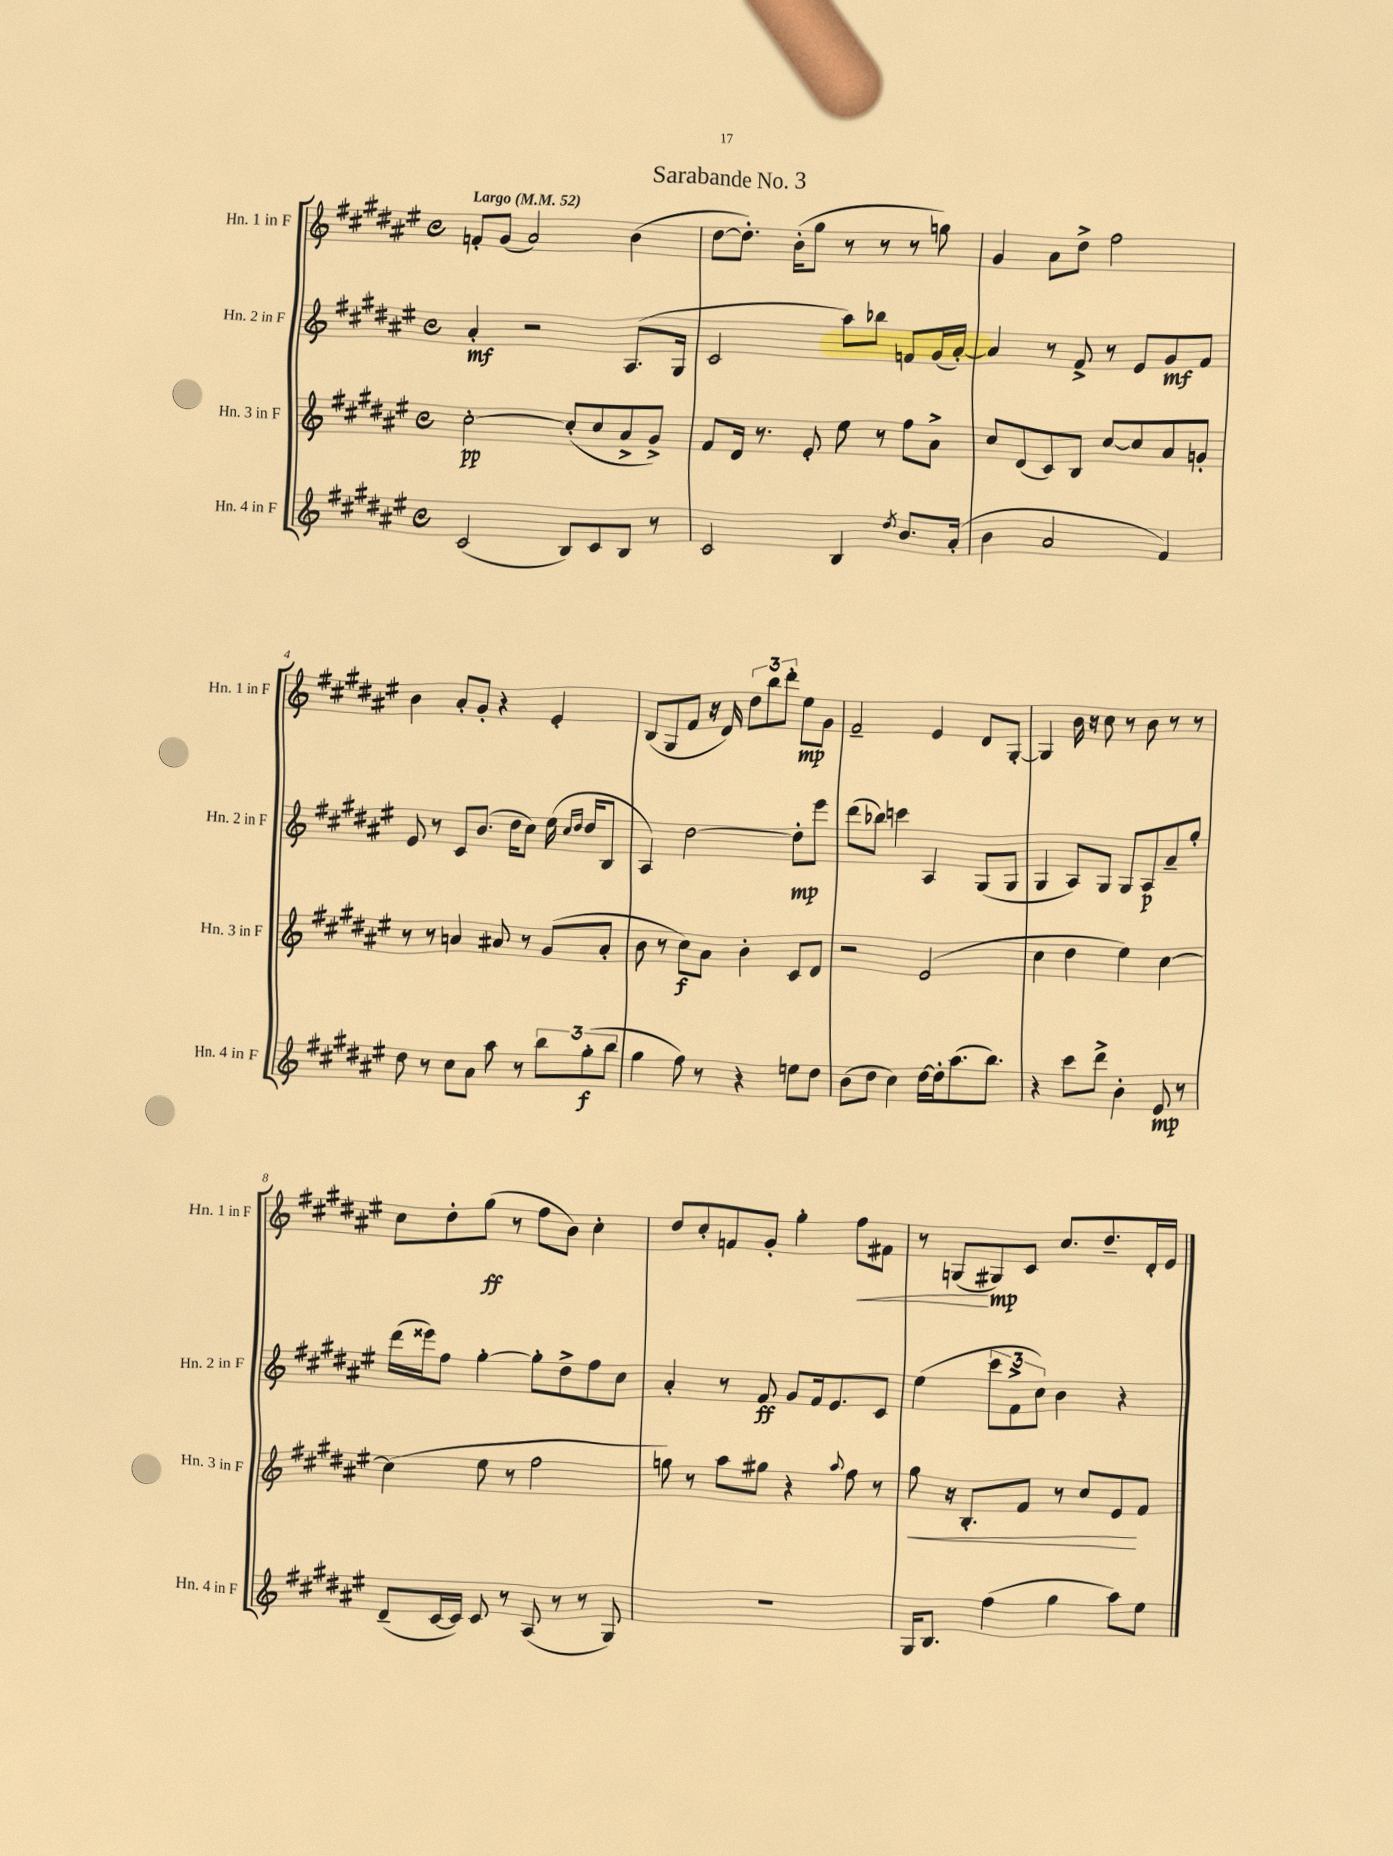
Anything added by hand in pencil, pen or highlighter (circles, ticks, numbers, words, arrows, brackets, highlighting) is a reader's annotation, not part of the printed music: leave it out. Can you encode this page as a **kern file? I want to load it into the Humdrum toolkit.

**kern	**dynam	**kern	**dynam	**kern	**dynam	**kern	**dynam
*part4	*part4	*part3	*part3	*part2	*part2	*part1	*part1
*staff4	*staff4	*staff3	*staff3	*staff2	*staff2	*staff1	*staff1
*I"Hn. 4 in F	*	*I"Hn. 3 in F	*	*I"Hn. 2 in F	*	*I"Hn. 1 in F	*
*I'Hn. 4 in F	*	*I'Hn. 3 in F	*	*I'Hn. 2 in F	*	*I'Hn. 1 in F	*
*clefG2	*	*clefG2	*	*clefG2	*	*clefG2	*
*k[f#c#g#d#a#e#]	*	*k[f#c#g#d#a#e#]	*	*k[f#c#g#d#a#e#]	*	*k[f#c#g#d#a#e#]	*
*M4/4	*	*M4/4	*	*M4/4	*	*M4/4	*
*met(c)	*	*met(c)	*	*met(c)	*	*met(c)	*
*MM52	*	*MM52	*	*MM52	*	*MM52	*
=1	=1	=1	=1	=1	=1	=1	=1
!	!	!	!	!	!	!LO:TX:a:B:t=Largo	!
(2c#/	.	[2cc#'\	pp	4a#'/	mf	8fn'/L	.
.	.	.	.	.	.	(8g#/J	.
.	.	.	.	2r	.	2a#/)	.
8B/L)	.	(8cc#'/L]	.	.	.	.	.
8c#/	.	8cc#/	.	.	.	.	.
8B/J	.	8a#^/	.	(8.A#/L	.	(4b\	.
8r	.	8g#^/J)	.	.	.	.	.
.	.	.	.	16G#/Jk	.	.	.
=2	=2	=2	=2	=2	=2	=2	=2
2c#/	.	8f#/L	.	2c#/	.	[8dd#\L	.
.	.	16d#/Jk	.	.	.	8.dd#'\J])	.
.	.	8.r	.	.	.	.	.
.	.	.	.	.	.	(16b'\KL	.
.	.	8e#'/	.	.	.	8gg#\J	.
4B/	.	8ee#\	.	8aa#\L)	.	8r	.
.	.	8r	.	8bb-X\J	.	8r	.
8qdd#/	.	.	.	.	.	.	.
8.b/L	.	8ff#\L	.	8fn/L	.	8r	.
.	.	8a#^\J	.	(16g#/L	.	8ggn\)	.
(16a#'/Jk	.	.	.	[16a#'/JJ)	.	.	.
=3	=3	=3	=3	=3	=3	=3	=3
4b\	.	8cc#/L	.	4a#/]	.	4g#/	.
.	.	(8d#/	.	.	.	.	.
2a#/	.	8c#/)	.	8r	.	8a#\L	.
.	.	8B/J	.	8f#^/	.	8dd#^\J	.
.	.	[8cc#/L	.	8r	.	2ff#\	.
.	.	8cc#/]	.	8e#/L	.	.	.
4f#/)	.	8a#/	.	8g#/	mf	.	.
.	.	8gn'/J	.	8f#/J	.	.	.
!!LO:LB:g=z
=4	=4	=4	=4	=4	=4	=4	=4
8dd#\	.	8r	.	8e#/	.	4b\	.
8r	.	8r	.	8r	.	.	.
8cc#\L	.	4an/	.	8c#/L	.	8a#'/L	.
8a#\J	.	.	.	(8.b/J	.	8g#'/J	.
8aa#\	.	8a#X/	.	.	.	4r	.
.	.	.	.	16dd#\KL	.	.	.
8r	.	8r	.	8cc#\J)	.	.	.
12bb\L	.	(8g#/L	.	(16ee#\	.	4e#'/	.
.	.	.	.	16qqcc#/LL	.	.	.
.	.	.	.	16qqdd#/JJ	.	.	.
.	.	.	.	16dd#/KL	.	.	.
(12gg#'\	f	.	.	.	.	.	.
.	.	8a#'/J	.	8B/J	.	.	.
12bb\J	.	.	.	.	.	.	.
=5	=5	=5	=5	=5	=5	=5	=5
4gg#\	.	8b\	.	4A#/)	.	(8B/L	.
.	.	8r	.	.	.	8G#/	.
8ff#\)	.	8cc#\L)	f	[2dd#\	.	8f#/J	.
8r	.	8a#\J	.	.	.	16r	.
.	.	.	.	.	.	16d#/)	.
4r	.	4b'\	.	.	.	12dd#\L	.
.	.	.	.	.	.	12bb\	.
.	.	.	.	.	.	12ddd#'\J	.
8een\L	.	8c#/L	.	8dd#'\L]	mp	8ee#\L	mp
8dd#\J	.	8d#/J	.	8eee#\J	.	8g#\J	.
=6	=6	=6	=6	=6	=6	=6	=6
(8b\L	.	2r	.	(8ddd#\L	.	2f#~/	.
8dd#\J	.	.	.	8bb-X\J)	.	.	.
4cc#\)	.	.	.	4cccn\	.	.	.
[16dd#\LL	.	(2e#/	.	4A#/	.	4e#/	.
16dd#'\J]	.	.	.	.	.	.	.
(8.aa#\	.	.	.	.	.	.	.
.	.	.	.	(8G#/L	.	8d#/L	.
8.bb\J)	.	.	.	.	.	.	.
.	.	.	.	8G#/J	.	[8G#'/J	.
=7	=7	=7	=7	=7	=7	=7	=7
4r	.	4cc#\	.	4G#/	.	4G#/]	.
8ccc#\L	.	4dd#\	.	8A#/L)	.	16b\	.
.	.	.	.	.	.	16r	.
8ddd#^\J	.	.	.	8G#/J	.	8cc#\	.
4b'\	.	4ee#\)	.	8G#/L	.	8r	.
.	.	.	.	8A#/	p	8b\	.
8e#/	mp	[4cc#\	.	8a#~/	.	8r	.
8r	.	.	.	8gg#'/J	.	8r	.
!!LO:LB:g=z
=8	=8	=8	=8	=8	=8	=8	=8
(8d#~/L	.	(4cc#\]	.	(16ddd#\LL	.	8cc#\L	.
.	.	.	.	16eee##X\J)	.	.	.
[16c#/L	.	.	.	8ff#\J	.	8dd#'\	.
16c#/JJ])	.	.	.	.	.	.	.
8c#/	.	8ee#\	.	[4gg#'\	.	(8gg#\J	ff
8r	.	8r	.	.	.	8r	.
(8A#/	.	2ff#\	.	8gg#'\L]	.	8ff#\L	.
8r	.	.	.	8dd#^\	.	8b\J)	.
8r	.	.	.	8ff#\	.	4cc#'\	.
8G#/)	.	.	.	8cc#\J	.	.	.
=9	=9	=9	=9	=9	=9	=9	=9
1r	.	8ggn\)	.	4a#'/	.	8dd#/L	.
.	.	8r	.	.	.	8cc#'/	.
.	.	8aa#\L	.	8r	.	8fn/	.
.	.	8gg#X\J	.	8f#/	ff	8g#'/J	.
.	.	4r	.	8g#/L	.	4gg#'\	.
.	.	.	.	16f#/k	.	.	.
.	.	.	.	8.e#/	.	.	.
.	.	8qqaa#/	.	.	.	.	.
!	!	!	!	!	!	!	!LO:HP:b
.	.	8ff#\	.	.	.	8ff#\L	<
.	.	8r	.	8c#/J	.	8f#X\J	.
=10	=10	=10	=10	=10	=10	=10	=10
!	!	!	!LO:HP:b	!	!	!	!
16G#/KL	.	8gg#\	<	(4ee#\	.	8r	.
8.B/J	.	.	.	.	.	.	.
.	.	16r	.	.	.	(8Gn/L	.
.	.	8.B'/L	.	.	.	.	.
(4ff#\	.	.	.	12ccc#\L	.	8G#X/)	[ mp
.	.	.	.	12f#^\	.	.	.
.	.	8f#/J	.	.	.	8c#/J	.
.	.	.	.	12cc#\J)	.	.	.
4gg#\	.	8r	.	4b\	.	8.cc#/L	.
.	.	8cc#/L	.	.	.	.	.
.	.	.	.	.	.	8.dd#~/	.
8aa#\L)	.	8e#/	.	4r	.	.	.
8ee#\J	.	8f#/J	[	.	.	16d#'/L	.
.	.	.	.	.	.	16e#/JJ	.
==	==	==	==	==	==	==	==
*-	*-	*-	*-	*-	*-	*-	*-
